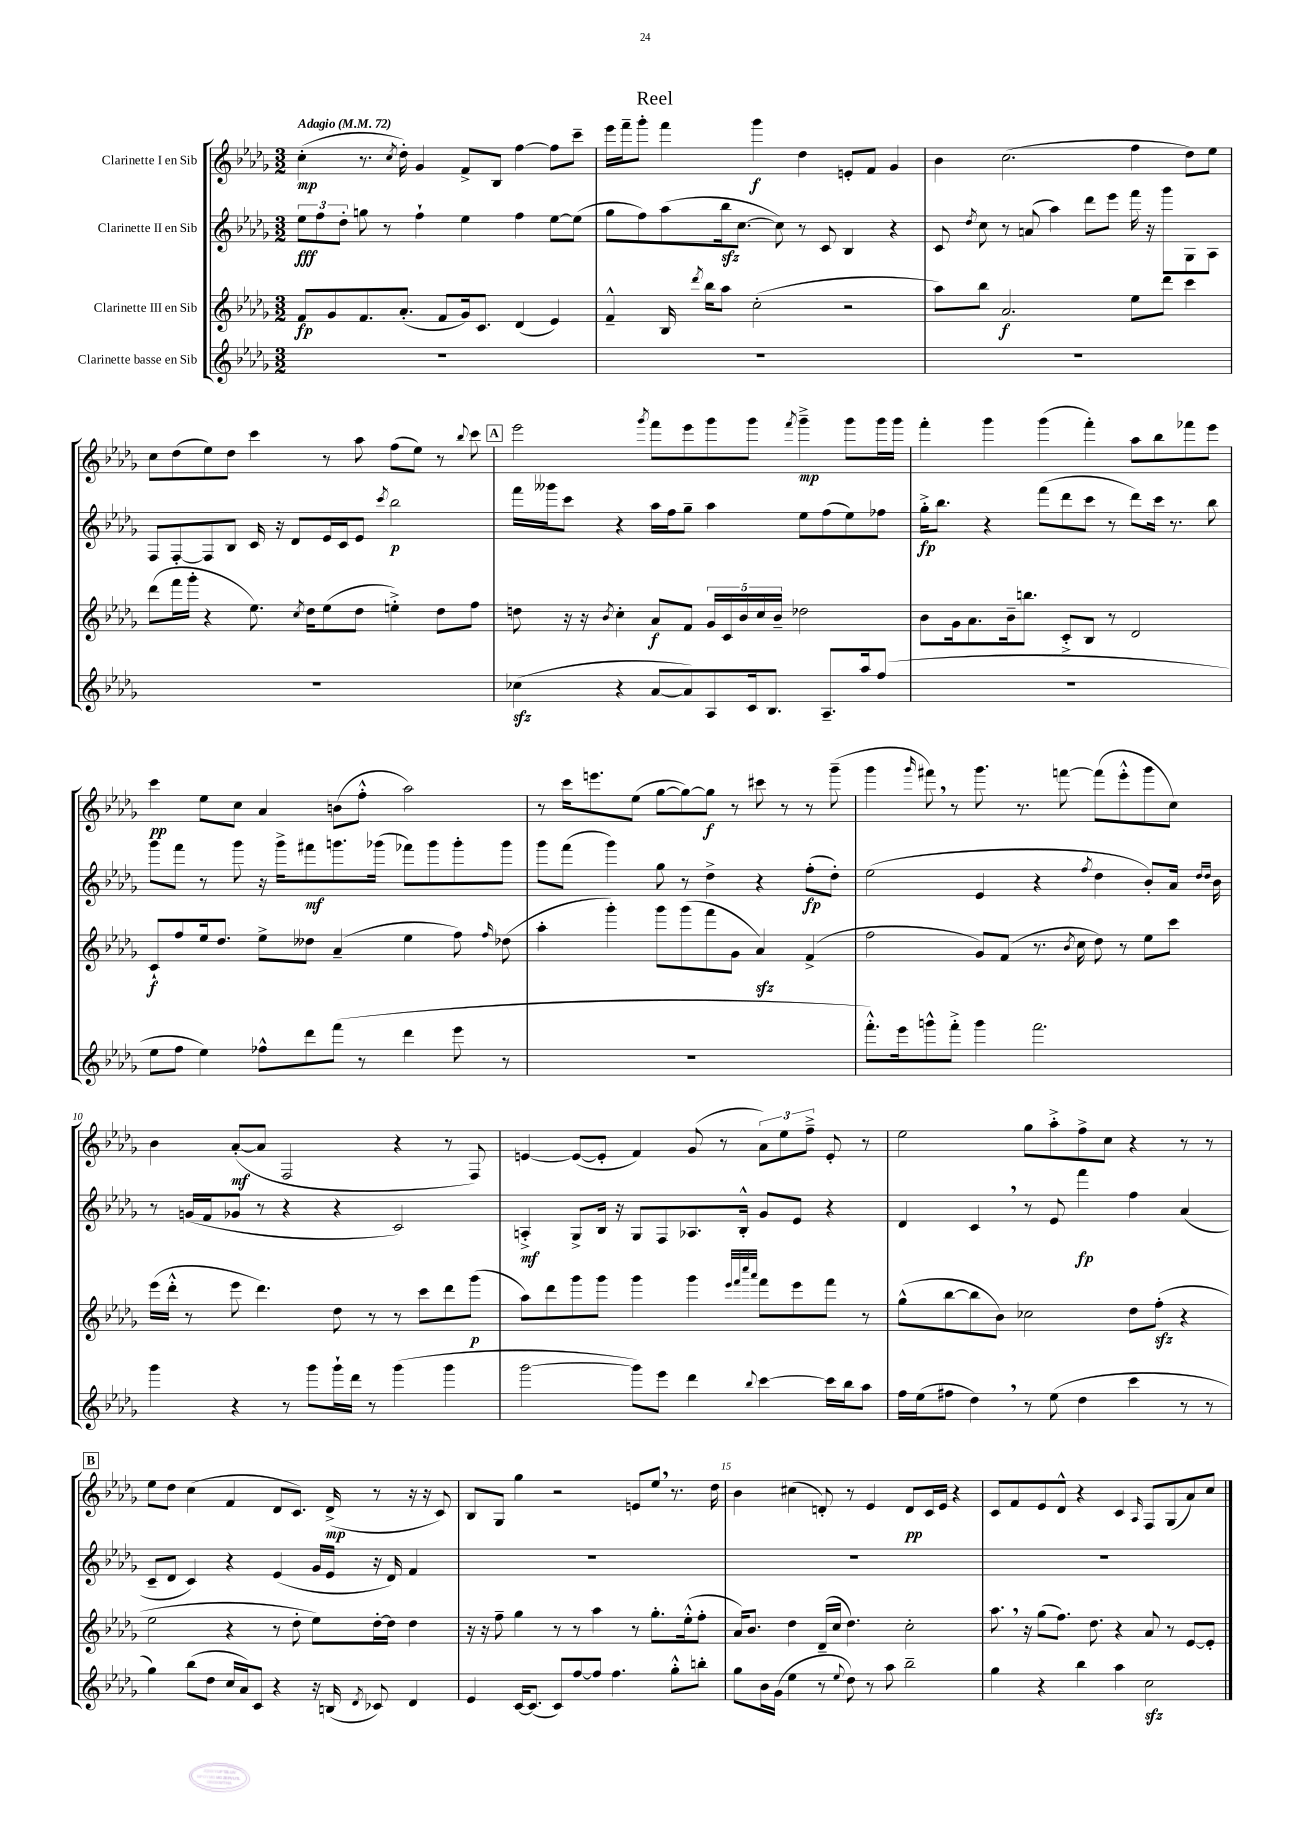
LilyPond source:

\header { title = "Reel" }
<<
\new StaffGroup <<
\new Staff = "s0" \with { instrumentName = "Clarinette I en Sib" } {
    \clef treble \key des \major \numericTimeSignature \time 3/2 \tempo "Adagio" 4 = 72
    \autoBeamOff c''4-.\mp( r8. \acciaccatura { c''8 } des''16-.) ges'4 f'8[-> bes8] f''4~ f''8[ c'''8]-- |
    ees'''16[ f'''16-- ges'''8]-. f'''4 ges'''4\f des''4 e'8[-. f'8] ges'4 |
    bes'4 c''2.( f''4 des''8[) ees''8] |
    c''8[ des''8( ees''8) des''8] c'''4 r8 aes''8 f''8[( ees''8]) r8 \appoggiatura { bes''8 } c'''8 |
    \mark \markup { \box "A" } ees'''2 \acciaccatura { ges'''8 } f'''8[ ees'''8 ges'''8 ges'''8] \acciaccatura { f'''8 } ges'''4--->\mp ges'''8[ ges'''16 ges'''16] |
    f'''4-. ges'''4 ges'''4( f'''4-.) aes''8[ bes''8 fes'''8 ees'''8] |
    c'''4\pp ees''8[ c''8] aes'4 b'8[( f''8]-.-^ aes''2) |
    r8 c'''16[ e'''8. ees''8]( ges''8[~ ges''8~) ges''8]\f r8 cis'''8 r8 r8 ges'''8--( |
    ges'''4 \grace { ges'''16 } fis'''8) \breathe r8 ges'''8. r8. f'''8~ f'''8[( ees'''8-.-^ ges'''8 c''8]) |
    bes'4 aes'8[~-.\mf( aes'8] f2 r4 r8 f8) |
    e'4~ e'8[~( e'8]-. f'4) ges'8( r8 \tuplet 3/2 { aes'8[) ees''8 f''8]---> } e'8-. r8 |
    ees''2 ges''8[ aes''8-.-> f''8-> c''8] r4 r8 r8 |
    \mark \markup { \box "B" } ees''8[ des''8] c''4( f'4 des'8[ c'8.]) des'16->\mp( r8 r16 r16 c'8) |
    bes8[ ges8] ges''4 r2 e'8[ ees''8] \breathe r8. des''16 |
    bes'4 cis''4( d'8-.) r8 ees'4 d'8[\pp c'16 ees'16] r4 |
    c'8[ f'8 ees'8 des'8]-^ r4 c'4 \grace { aes16 } f8[ ges8( aes'8) c''8] \bar "|." |
}
\new Staff = "s1" \with { instrumentName = "Clarinette II en Sib" } {
    \clef treble \key des \major \numericTimeSignature \time 3/2
    \autoBeamOff \tuplet 3/2 { ees''8[\fff f''8 des''8]-. } g''8 r8 f''4-! ees''4 f''4 ees''8[~ ees''8]( |
    ges''8[ f''8) aes''8( bes''16\sfz c''8.]~ c''8) r8 c'8 bes4 r4 |
    c'8 \acciaccatura { des''8 } c''8 r8 a'8( aes''4) des'''8[ ees'''8] f'''16 r16 ges'''8[ ges8 aes8] |
    f8[ f8~-. f8 bes8] c'16 r16 des'8[ ees'16 c'16 ees'8] \acciaccatura { c'''8 } bes''2\p |
    \mark \markup { \box "A" } f'''16[ geses'''16 c'''8] r4 aes''16[ f''16 ges''8]-- aes''4 ees''8[ f''8( ees''8) fes''8] |
    ges''16[-.->\fp bes''8.] r4 f'''8[( des'''8 c'''8] r8 des'''8[) c'''16] r8. bes''8 |
    ges'''8[ f'''8] r8 ges'''8 r16 ges'''16[-> fis'''8\mf g'''8. ges'''16]( fes'''8[) ges'''8 ges'''8-. ges'''8] |
    ges'''8[ f'''8]( ges'''4) ges''8 r8 des''4-> r4 f''8[-.\fp( des''8]-.) |
    ees''2( ees'4 r4 \acciaccatura { f''8 } des''4 bes'8[-.) aes'16] \grace { des''16[ des''16] } bes'16 |
    r8 g'16[( f'16 ges'8] r8 r4 r4 c'2) |
    a4-.->\mf ges8[-> bes16] r16 ges8[ f8 aes8. bes16]-.-^ ges'8[ ees'8] r4 |
    des'4 c'4 \breathe r8 ees'8 f'''4\fp f''4 aes'4( |
    \mark \markup { \box "B" } c'8[-- des'8] c'4) r4 ees'4( ges'16[ ees'16] r16 des'16) f'4 |
    R1. |
    R1. |
    R1. \bar "|." |
}
\new Staff = "s2" \with { instrumentName = "Clarinette III en Sib" } {
    \clef treble \key des \major \numericTimeSignature \time 3/2
    \autoBeamOff f'8[\fp ges'8 f'8. aes'8.]-.( f'8[ ges'16) c'8.] des'4( ees'4) |
    f'4---^ bes16 \acciaccatura { des'''8 } bes''16[ aes''8] c''2-.( r2 |
    aes''8[) bes''8] aes'2.\f ees''8[ des'''8] c'''4 |
    des'''8[( f'''16 ges'''16]-. r4 ees''8.) \acciaccatura { c''8 } des''16[ ees''8( des''8] e''4-.->) des''8[ f''8] |
    \mark \markup { \box "A" } d''8 r16 r16 \acciaccatura { bes'8 } c''4-. aes'8[\f f'8] \tuplet 5/4 { ges'16[ c'16 bes'16 c''16 bes'16]-- } des''2 |
    bes'8[ ges'16 aes'8. bes'16-- b''8.] c'8[-.-> bes8] r8 des'2 |
    c'8[-!\f f''8 ees''16 des''8.] ees''8[-> deses''8] aes'4--( ees''4 f''8) \grace { f''16 } des''8( |
    aes''4-. ges'''4-.) ges'''8[ ges'''8( f'''8 ges'8] aes'4\sfz) f'4->( |
    f''2 ges'8[) f'8]( r8. \acciaccatura { bes'8 } c''16 des''8) r8 ees''8[ c'''8] |
    ees'''16[( des'''16]-.-^ r8 ees'''8 des'''4.) des''8 r8 r8 c'''8[ des'''8 ges'''8]\p( |
    aes''8[) des'''8 ges'''8 ges'''8] ges'''4 ges'''4 \grace { ees'''32[ f'''32 c''''32 aes'''32] } f'''8[ ees'''8 f'''8] r8 |
    ges''8[-^( bes''8~ bes''8 bes'8]) ces''2 des''8[ f''8]-.\sfz( r4 |
    \mark \markup { \box "B" } ees''2 r4 r8 des''8-. ees''8[) des''16~-. des''16] des''4 |
    r16 r16 f''8-- ges''4 r8 r8 aes''4 r8 ges''8.[-. ees''16-.-^( f''8]-. |
    aes'16[) bes'8.] des''4 des'16[--( c''16] des''4.) c''2-. |
    aes''8. \breathe r16 ges''8[( f''8.]) des''8. r4 aes'8 r8 ees'8[~ ees'8]-. \bar "|." |
}
\new Staff = "s3" \with { instrumentName = "Clarinette basse en Sib" } {
    \clef treble \key des \major \numericTimeSignature \time 3/2
    \autoBeamOff R1. |
    R1. |
    R1. |
    R1. |
    \mark \markup { \box "A" } ces''4\sfz( r4 aes'8[~ aes'8) aes8 c'16 bes8.] aes8.[-- aes''16 f''8]( |
    R1. |
    ees''8[ f''8] ees''4) fes''8[-^ des'''8 f'''8]( r8 des'''4 ees'''8 r8 |
    R1. |
    f'''8.[-.-^) ees'''16 g'''8-^ f'''8]-.-> g'''4 f'''2. |
    ges'''4 r4 r8 ges'''8[ ges'''16-! des'''16] r8 ges'''4( ges'''4 |
    ges'''2~ ges'''8[) ees'''8] des'''4 \appoggiatura { bes''8 } c'''4~ c'''16[ bes''16 aes''8] |
    f''16[ ees''16( fis''8] des''4) \breathe r8 ees''8( des''4 c'''4 r8 r8 |
    \mark \markup { \box "B" } ges''4) bes''8[( des''8] c''16[ aes'16) c'8] r4 r16 b16( \acciaccatura { des'8 } ces'8) des'4 |
    ees'4 c'16[~ c'8.]( c'8[) f''8~ f''8] f''4. ges''8[-.-^ b''8]-. |
    ges''8[ bes'16 ges'16]( ees''4 r8 \appoggiatura { ees''8 } des''8) r8 aes''8 bes''2-- |
    ges''4 r4 bes''4 aes''4 c''2\sfz \bar "|." |
}
>>
>>
\layout { \context { \Score \override BarNumber.break-visibility = ##(#f #t #t) barNumberVisibility = #(every-nth-bar-number-visible 5) } }
